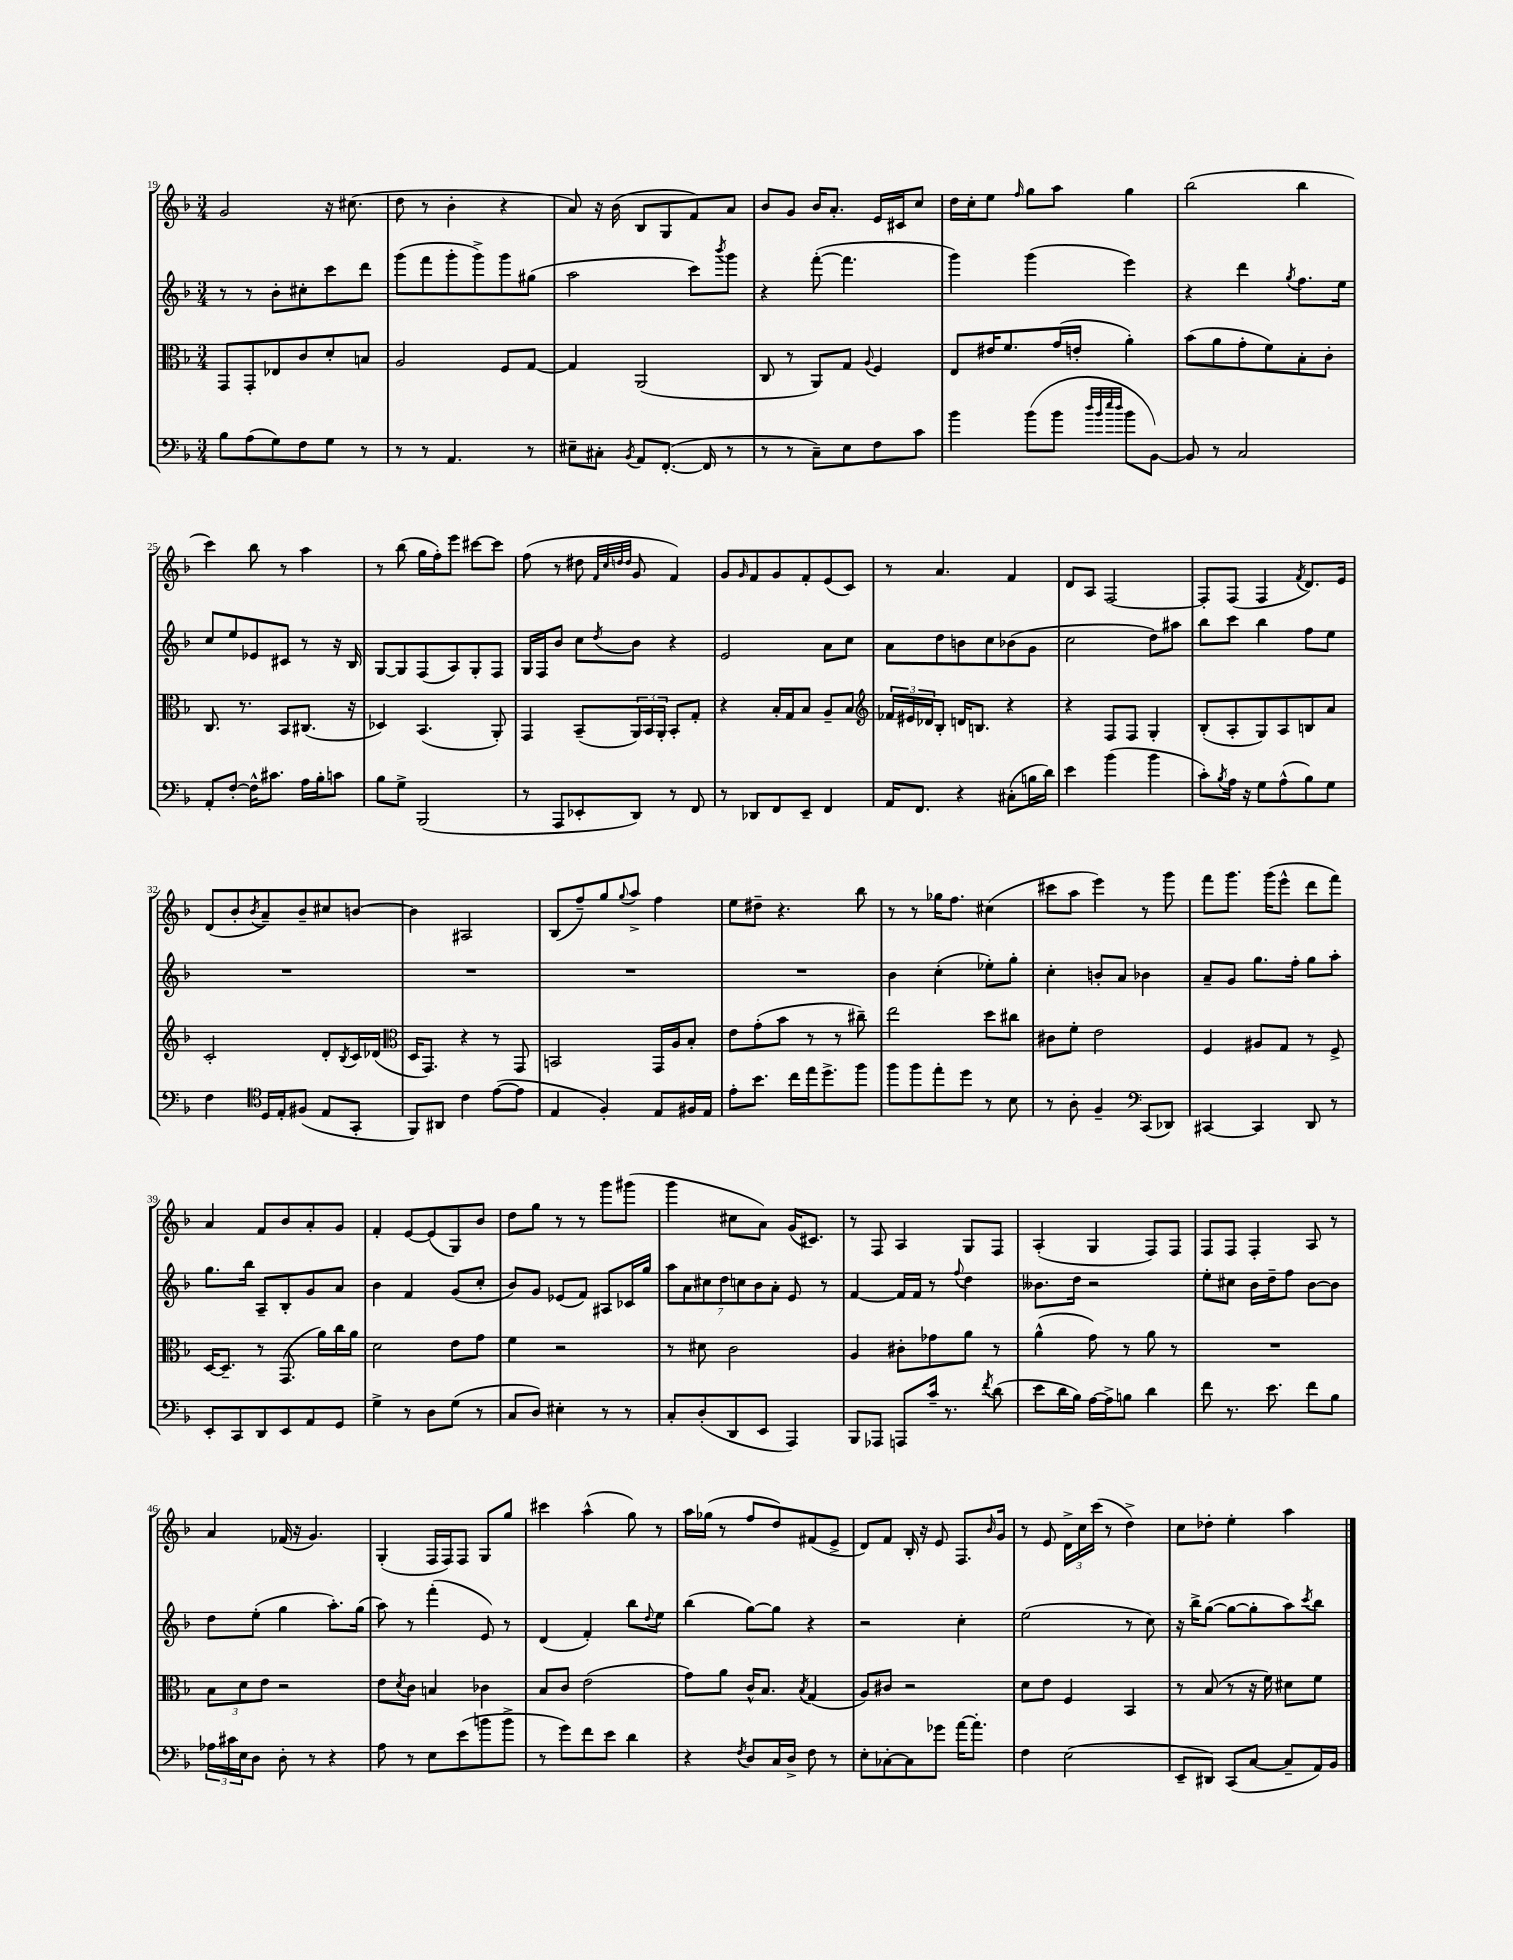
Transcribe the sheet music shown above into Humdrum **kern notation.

**kern	**kern	**kern	**kern
*part4	*part3	*part2	*part1
*staff4	*staff3	*staff2	*staff1
*clefF4	*clefC3	*clefG2	*clefG2
*k[b-]	*k[b-]	*k[b-]	*k[b-]
*M3/4	*M3/4	*M3/4	*M3/4
=19	=19	=19	=19
8B-\L	8GG/L	8r	2g/
(8A\	8GG'/	8r	.
8G\)	8E-X/	8b-'\L	.
8F\	8c/	8cc#X'\	.
8G\J	8d'/	8ccc\	16r
.	.	.	(8.cc#X\
8r	8Bn/J	8ddd\J	.
=20	=20	=20	=20
8r	2A/	(8ggg\L	8dd\
8r	.	8fff\	8r
4.AA/	.	8ggg'\	4b-'\
.	.	8ggg^\)	.
.	8F/L	8ggg\	4r
8r	[8G/J	(8gg#X\J	.
=21	=21	=21	=21
8E#X~\L	4G/]	2aa\	8a/)
8C#X'\J	.	.	16r
.	.	.	(16b-\
8qBB-/	.	.	.
8AA/L	(2AA/	.	8B-/L
([8.FF'/J	.	.	8G/
.	.	8ccc\L)	8f/)
16FF/]	.	.	.
.	.	8qbbb-/	.
8r	.	8ggg\J	8a/J
=22	=22	=22	=22
8r	8C/	4r	8b-/L
8r	8r	.	8g/J
8C~\L)	8AA/L)	([8fff'\	16b-/KL
.	.	.	8.a'/J
8E\	8G/J	4.fff\]	.
.	8qqA/	.	.
8F\	4F/	.	16e/LL
.	.	.	16c#X/J
8c\J	.	.	8cc/J
=23	=23	=23	=23
4b-\	8E/L	4ggg\)	16dd\LL
.	.	.	16cc'\J
.	16e#X/K	.	8ee\J
.	8.f/	.	.
.	.	.	16qqff/
(8b-\L	.	(4ggg\	8gg\L
8b-\J	(16g/L	.	8aa\J
.	16en'/JJ	.	.
32qqdd/LLL	.	.	.
32qqb-/	.	.	.
32qqee/	.	.	.
32qqdd/JJJ	.	.	.
8b-\L	4a'\)	4eee\)	4gg\
[8BB-\J)	.	.	.
=24	=24	=24	=24
8BB-/]	(8b-\L	4r	(2bb-\
8r	8a\	.	.
2C/	8g'\	4ddd\	.
.	8f\)	.	.
.	.	8qgg/	.
.	8B-'\	8.ff\L	4bb-\
.	8c'\J	.	.
.	.	16ee\Jk	.
!!LO:LB:g=z
=25	=25	=25	=25
8AA'/L	8.C/	8cc/L	4ccc\)
[8F'/J	.	8ee/	.
.	8.r	.	.
16F^^\KL]	.	8e-X/	8bb-\
8.c#X\J	.	.	.
.	8BB-/L	8c#X/J	8r
16A\LL	(8.C#X/J	8r	4aa\
16B-'\J	.	.	.
8cn\J	.	16r	.
.	16r	16B-/	.
=26	=26	=26	=26
8B-\L	4D-X/)	[8G/L	8r
8G^\J	.	8G/]	(8bb-\
(2BBB-/	(4.BB-/	(8F/	16gg\LL
.	.	.	16ff'\J)
.	.	8A/)	8eee\J
.	.	8G'/	[8ccc#X\L
.	8AA'/)	8F/J	8ccc#\J]
=27	=27	=27	=27
8r	4GG/	16G/LL	(8ff\
.	.	16F/J	.
8AAA/L	.	8b-/J	8r
8EE-X'/	(8BB-~/L	8cc\L	8dd#X\
.	.	.	32qqf/LLL
.	.	.	32qqcc/
.	.	.	32qqddn/
.	.	8qdd/	32qqdd/JJJ
8DD/J)	24AA/L)	8b-\J	8g/
.	24BB-/	.	.
.	24AA'/JJ	.	.
8r	8BB-'/L	4r	4f/)
8FF/	8G'/J	.	.
=28	=28	=28	=28
8r	4r	2e/	8g/L
.	.	.	16qqg/
8DD-X/L	.	.	8f/
8FF/	16B-'/LL	.	8g/
.	16G/J	.	.
8EE~/J	8B-/J	.	8f'/
4FF/	8A~/L	8a\L	(8e/
.	8B-/J	8cc\J	8c/J)
=29	=29	=29	=29
*	*clefG2	*	*
16AA/KL	24f-X/LL	8a\L	8r
.	24e#X/	.	.
8.FF/J	.	.	.
.	24d-X/J	.	.
.	8B-'/J	8dd\	4.a/
4r	16dn/KL	8bn\	.
.	8.Bn/J	.	.
.	.	8cc\	.
(8C#X'\L	4r	(8b-X\	4f/
16Bn\L	.	8g\J	.
16d\JJ)	.	.	.
=30	=30	=30	=30
4e\	4r	2cc\	8d/L
.	.	.	8A/J
(4b-\	8F/L	.	[2F/
.	8F/J	.	.
4b-\	4G'/	8dd\L)	.
.	.	8aa#X\J	.
=31	=31	=31	=31
8c'\L)	(8B-'/L	8bb-\L	8F'/L]
8qB-/	.	.	.
16A\Jk	8A'/	8ccc\J	(8F/J
16r	.	.	.
8G\L	8G/)	4bb-\	4F/
(8A^^\	8A/	.	.
.	.	.	8qf/
8B-\)	8Bn/	8ff\L	8.d/L)
8G\J	8a/J	8ee\J	.
.	.	.	16e/Jk
!!LO:LB:g=z
=32	=32	=32	=32
4F\	2c'/	2.r	(8d/L
.	.	.	8b-'/
*clefC4	*	*	*
.	.	.	8qb-/
16D/LL	.	.	8a~/)
16E'/J	.	.	.
(8F#X/J	.	.	8b-~/
8E/L	8d'/L	.	8cc#X/
.	8qB-/	.	.
8GG'/J	16c/L	.	[8bn/J
.	(16d-X/JJ	.	.
=33	=33	=33	=33
*	*clefC3	*	*
8FF/L)	16D/KL	2.r	4b\]
.	8.GG/J)	.	.
8AA#X/J	.	.	.
4c\	4r	.	2A#X/
([8e\L	8r	.	.
8e\J]	8GG/	.	.
=34	=34	=34	=34
4E/	2BBn/	2.r	(8B-/L
.	.	.	8ff~/)
4F'/)	.	.	8gg/
.	.	.	8qqgg/
.	.	.	8aa^/J
8E/L	16GG/LL	.	4ff\
.	16A/J	.	.
16F#X/L	8B-'/J	.	.
16E/JJ	.	.	.
=35	=35	=35	=35
8e'\L	8e\L	2.r	8ee\L
8.b-\J	(8g'\	.	8dd#X~\J
.	8b-\J	.	4.r
16cc\LL	.	.	.
16ee\J	8r	.	.
8.dd^\	.	.	.
.	8r	.	.
8ff\J	8cc#X~\)	.	8bb-\
=36	=36	=36	=36
8ff\L	2ee\	4b-\	8r
8ff\	.	.	8r
8ee'\	.	(4cc'\	16gg-X\KL
.	.	.	8.ff\J
8dd\J	.	.	.
8r	8dd\L	8ee-X'\L)	(4cc#X\
8B-\	8cc#X\J	8gg'\J	.
=37	=37	=37	=37
8r	8c#X\L	4cc'\	8ccc#X\L
8A'\	8f'\J	.	8aa\J
4F~/	2e\	8bn'/L	4eee\)
.	.	8a/J	.
*clefF4	*	*	*
(8CC/L	.	4b-X\	8r
8DD-X/J)	.	.	8ggg\
=38	=38	=38	=38
[4CC#X/	4F/	8a~/L	8fff\L
.	.	8g/J	8.ggg\J
4CC#/]	8A#X/L	8.gg\L	.
.	.	.	(16ggg\KL
.	8G/J	.	8eee^^\J
.	.	16ff'\Jk	.
8DD/	8r	8gg\L	8ddd\L
8r	8F^/	8aa'\J	8fff\J)
!!LO:LB:g=z
=39	=39	=39	=39
8EE'/L	[16D/KL	8.gg\L	4a/
.	8.D~/J]	.	.
8CC/	.	.	.
.	.	16bb-\Jk	.
8DD/	8r	8A~/L	8f/L
8EE/	(8.GG/	8B-'/	8b-/
8AA/	.	8g/	8a'/
.	16a\LL)	.	.
8GG/J	16cc\	8a/J	8g/J
.	16a\JJ	.	.
=40	=40	=40	=40
4G^\	2d\	4b-\	4f'/
8r	.	4f/	[8e/L
8D\L	.	.	(8e/]
(8G\J	8e\L	(8g/L	8G/)
8r	8g\J	8cc'/J	8b-/J
=41	=41	=41	=41
8C/L	4f\	8b-/L)	8dd\L
8D/J)	.	8g/J	8gg\J
4E#X'\	2r	(8e-X/L	8r
.	.	8f/J)	8r
8r	.	8A#X/L	8ggg\L
8r	.	16c-X/L	(8ggg#X\J
.	.	16gg/JJ	.
=42	=42	=42	=42
8C'/L	8r	14aa\L	4ggg\
.	.	14a\	.
(8D'/	8d#X\	.	.
.	.	14cc#X\	.
.	.	14dd\	.
8DD/	2c\	.	8cc#X\L
.	.	14ccn\	.
.	.	14b-\	.
8EE/J	.	.	8a\J)
.	.	14a'\J	.
4AAA/)	.	8e/	(16g/KL
.	.	.	8.c#X/J)
.	.	8r	.
=43	=43	=43	=43
8BBB-/L	4A/	[4f/	8r
8AAA-X/J	.	.	8F/
8AAAn/L	8c#X'\L	16f/LL]	4A/
.	.	16f/JJ	.
16c~/Jk	8g-X\	8r	.
8.r	.	.	.
.	.	8qqff/	.
.	8a\J	4dd\	8G/L
8qf/	.	.	.
(8d\	8r	.	8F/J
=44	=44	=44	=44
8e\L	(4a^^\	8.b--X\L	(4A'/
16d\L	.	.	.
16B-\JJ)	.	16dd\Jk	.
[16A\LL	8g\)	2r	4G/
16A^\J]	.	.	.
8Bn\J	8r	.	.
4d\	8a\	.	8F/L)
.	8r	.	8F/J
=45	=45	=45	=45
8f\	2.r	8ee'\L	8F/L
8.r	.	8cc#X\J	8F/J
.	.	16b-\LL	4F'/
8.e\	.	16dd~\J	.
.	.	8ff\J	.
8f\L	.	[8b-\L	8A/
8B-\J	.	8b-\J]	8r
!!LO:LB:g=z
=46	=46	=46	=46
24A-X\LL	12B-\L	8dd\L	4a/
24c#X\	.	.	.
24E\J	12d\	.	.
8D\J	.	(8ee'\J	.
.	12e\J	.	.
8D'\	2r	4gg\	(16f-X/
.	.	.	16r
8r	.	.	4.g/)
4r	.	8.aa'\L)	.
.	.	(16gg\Jk	.
=47	=47	=47	=47
8A\	8e\L	8aa\)	(4G'/
.	8qd/	.	.
8r	8c\J	8r	.
8E\L	4Bn/	(4fff'\	16F/LL
.	.	.	16F/J)
(8e\	.	.	8F/J
8bn\	4c-X\	8e/)	8G/L
8b^\J	.	8r	8gg/J
=48	=48	=48	=48
8r	8B-/L	(4d/	4ccc#X\
8g\L)	8c/J	.	.
8f\	(2e\	4f'/)	(4aa^^\
8e\J	.	.	.
4d\	.	8bb-\L	8gg\)
.	.	8qqdd/	.
.	.	8ee\J	8r
=49	=49	=49	=49
4r	8g\L)	(4bb-\	16aa\LL
.	.	.	(16gg-X\JJ
.	8a\J	.	8r
8qF/	.	.	.
8D/L	16c^^/KL	[8gg\L)	8ff/L
.	8.B-/J	.	.
16C/L	.	8gg\J]	8dd/)
16D^/JJ	.	.	.
.	8qB-/	.	.
8F\	(4G/	4r	(8f#X/
8r	.	.	8e^/J
=50	=50	=50	=50
8E'\L	8A/L)	2r	8d/L)
[8C-X'\	8c#X/J	.	8f/J
8C-\]	2r	.	16B-'/
.	.	.	16r
8g-X\J	.	.	8e/
[16a\KL	.	4cc'\	8.F/L
8.a'\J]	.	.	.
.	.	.	16qqb-/
.	.	.	16g/Jk
=51	=51	=51	=51
4F\	8d\L	(2ee\	8r
.	8e\J	.	8e/
(2E\	4F/	.	24d^\LL
.	.	.	24cc\
.	.	.	(24ccc\JJ
.	.	.	8r
.	4BB-/	8r	4dd^\)
.	.	8cc\)	.
=52	=52	=52	=52
8EE~/L	8r	16r	8cc\L
.	.	16bb-^\KL	.
8DD#X/J)	(8B-/	([8gg\J	8dd-X'\J
(8CC/L	8r	8gg\L_	4ee'\
[8C/J	16r	8gg'\]	.
.	16f\)	.	.
8C~/L]	8d#X\L	8aa\)	4aa\
.	.	8qccc/	.
16AA/L)	8f\J	8bb-\J	.
16BB-/JJ	.	.	.
==	==	==	==
*-	*-	*-	*-
